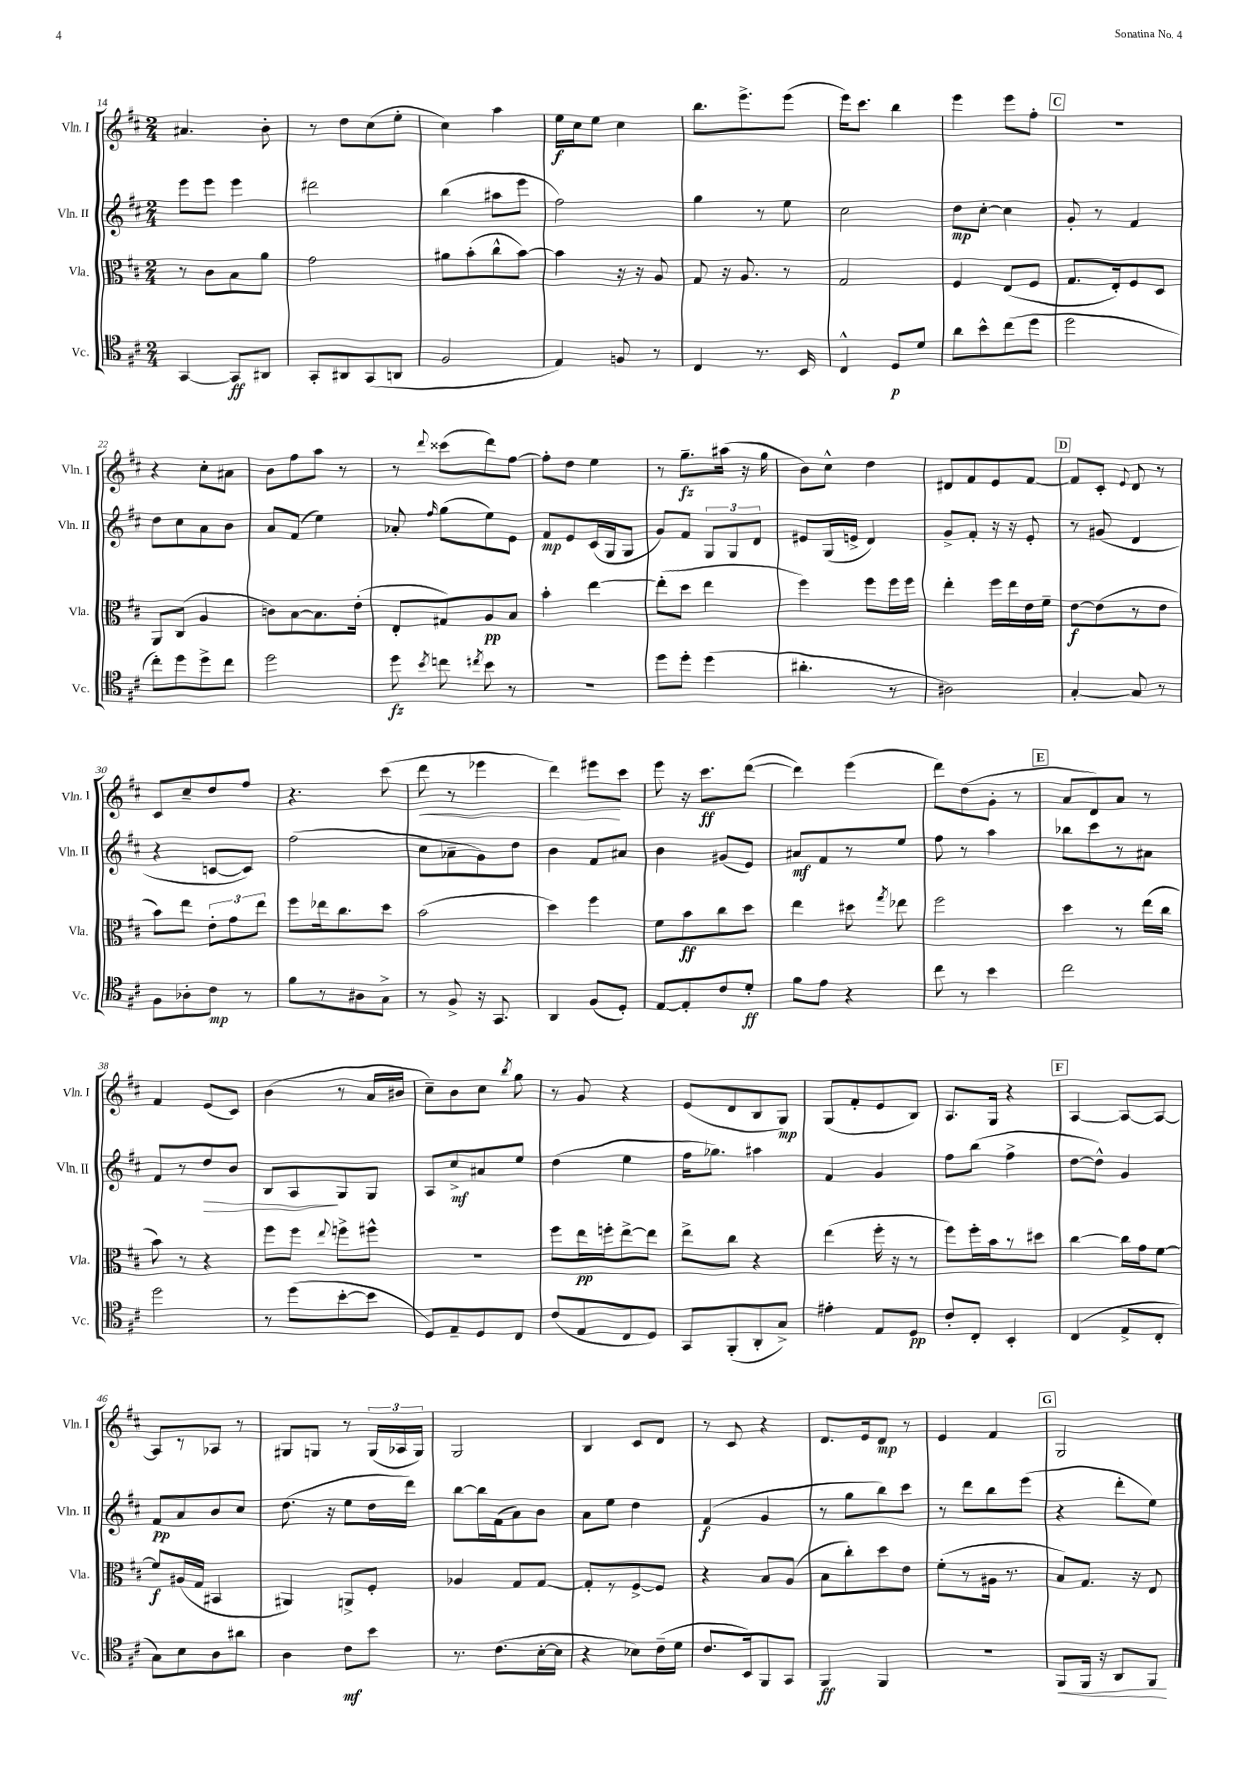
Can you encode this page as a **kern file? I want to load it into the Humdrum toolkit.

**kern	**kern	**kern	**kern
*staff4	*staff3	*staff2	*staff1
*clefC4	*clefC3	*clefG2	*clefG2
*k[f#c#]	*k[f#c#]	*k[f#c#]	*k[f#c#]
*M2/4	*M2/4	*M2/4	*M2/4
[4GG	8r	8eee	4.a#
.	8c#	8eee	.
8GG]	8B	4eee	.
8AA#	8a	.	8b'
=	=	=	=
8GG'	2g	2ddd#	8r
8AA#	.	.	8dd
(8GG	.	.	(8cc#
8AA	.	.	8ee'
=	=	=	=
2F#	8a#	(4bb	4cc#)
.	(8b'	.	.
.	8cc#^^	8aa#	4aa
.	[8b)	8eee	.
=	=	=	=
4E)	4b]	2ff#)	16ee
.	.	.	16cc#
.	.	.	8ee
8F	16r	.	4cc#
.	16r	.	.
8r	8A	.	.
=	=	=	=
4C#	8G	4gg	8.bb
.	16r	.	.
.	8.A	.	8.eee^
8.r	.	8r	.
.	8r	8ee	(8eee
16BB	.	.	.
=	=	=	=
4C#^^	2G	2cc#	16eee)
.	.	.	8.ccc#
8D	.	.	4bb
8d	.	.	.
=	=	=	=
8a	4F#	8dd	4eee
8b^^	.	[8cc#'	.
(8cc#	(8E	4cc#]	8eee
8dd	8F#	.	8ff#'
=	=	=	=
2dd	8.G	8g'	2r
.	.	8r	.
.	16E')	.	.
.	8F#	4f#	.
.	8D	.	.
=	=	=	=
8cc#')	8AA	8dd	4r
8dd	(8C#	8cc#	.
8dd^	4A	8a	8cc#'
8cc#	.	8b	8a#
=	=	=	=
2dd	8c)	8a	8b
.	[8B	(8f#	8ff#
.	8.B]	4ee)	8aa
.	.	.	8r
.	(16e'	.	.
=	=	=	=
8dd	8E'	8a-'	8r
8qb	.	16qqff#	8qqddd
8cc	8G#)	(8gg	(8ccc##
8qcc#	.	.	.
8b	8A	8ee)	8ddd)
8r	8B	8e	[8ff#
=	=	=	=
2r	4b'	8f#	8ff#']
.	.	8e	8dd
.	[4ee	(16c#	4ee
.	.	16G	.
.	.	8G	.
=	=	=	=
8dd	(8ee']	8g)	8r
8dd'	8dd	8f#	8.gg~
(4dd	4ee	12G	.
.	.	.	(16aa#
.	.	12G	.
.	.	.	16r
.	.	12d	.
.	.	.	16gg
=	=	=	=
4.a#'	4ff#)	8e#	8b)
.	.	(16G	8cc#^^
.	.	16e^	.
.	8ff#	4d)	4dd
8r	16ff#	.	.
.	16ff#	.	.
=	=	=	=
2A#)	4ee'	8g^	8d#
.	.	8f#'	8f#
.	16ff#	16r	8e
.	16ee	16r	.
.	16e	8e'	[8f#
.	16f#~	.	.
=	=	=	=
[4G'	[8e	8r	8f#]
.	(8e]	(8g#	8c#'
.	.	.	8qqe
8G]	8r	4d	8d
8r	8e	.	8r
=	=	=	=
8F#	8b)	4r	8c#
8A-'	8ee	.	8cc#~
8c#	12e'	[8c	8dd
.	12g	.	.
8r	.	8c])	8ff#
.	12ee	.	.
=	=	=	=
8f#	8ff#	(2ff#	4.r
8r	16ee-	.	.
.	8.cc#	.	.
8A#	.	.	.
8G^	8dd	.	(8ccc#
=	=	=	=
8r	(2b	8cc#	8ddd
8F#^	.	8a-~	8r
16r	.	8g)	4eee-
8.GG	.	.	.
.	.	8dd	.
=	=	=	=
4AA	4dd)	4b	4ddd)
(8F#	4ff#	8f#	8eee#
8D')	.	8a#	8ccc#
=	=	=	=
[8E	8f#	4b	8eee
8E']	8b	.	16r
.	.	.	8.ccc#
8c#	8cc#	(8g#	.
8d'	8dd	8e)	([8ddd
=	=	=	=
8f#	4ee	8a#	4ddd])
8e	.	8f#	.
4r	8dd#	8r	(4eee
.	8qgg	.	.
.	8ee-	8ee	.
=	=	=	=
8cc#	2ff#	8ff#	8ddd)
8r	.	8r	(8dd
4b	.	4aa	8g'
.	.	.	8r
=	=	=	=
2cc#	4dd	8bb-	8a
.	.	8ccc#	8d)
.	8r	8r	8a
.	(16ee	8a#	8r
.	16cc#	.	.
=	=	=	=
2dd	8b)	8f#	4f#
.	8r	8r	.
.	4r	8dd	(8e
.	.	8b	8c#)
=	=	=	=
8r	8ff#	8B	(4b
(8dd	8ff#	8A	.
.	8qqee	.	.
[8b'	8ff^	8G	8r
8b]	8ff#^^	8G	16a
.	.	.	16b#
=	=	=	=
8D)	2r	8A	8cc#~)
8E~	.	8cc#^	8b
8D	.	8a#	8cc#
.	.	.	8qbb
8C#	.	8ee	8gg
=	=	=	=
(8c#	8ff#	(4dd	8r
8E	16ee	.	8g
.	16ff'	.	.
8C#	[8ee^	4ee	4r
8D)	8ee]	.	.
=	=	=	=
8GG	8ee^	16ff#	(8e
.	.	8.gg-)	.
(8FF#'	8cc#	.	8d
8AA'	4r	4aa#	8B
8G^)	.	.	8G)
=	=	=	=
4e#'	(4ee	4f#	(8G
.	.	.	8f#'
8E	16ff#'	4g	8e
.	16r	.	.
8D	8r	.	8B)
=	=	=	=
8c#'	8ff#)	8ff#	8.A
8C#'	16ff#'	(8bb	.
.	16b	.	16G
4BB'	8r	4ff#^	4r
.	8dd#	.	.
=	=	=	=
(4C#	[4cc#	[8dd	[4A
.	.	8dd^^])	.
8E^	16cc#]	4g	8A_
.	16g	.	.
8C#'	[8f#	.	8A_
=	=	=	=
8G)	8f#]	8f#	8A]
8B	(16A#	8a	8r
.	16G	.	.
8A	4BB#	8b	8A-
8a#	.	8cc#	8r
=	=	=	=
4A	4AA#)	(8.dd	8G#
.	.	.	8G
.	.	16r	.
8c#	8AA^	8ee	8r
8b	8F#'	16dd	(24G
.	.	.	24A-
.	.	16ddd)	.
.	.	.	24G)
=	=	=	=
8.r	4A-	[8bb	2G
.	.	16bb]	.
(8.c#	.	(16f#	.
.	8G	8a)	.
[16B'	[8G	8b	.
16B]	.	.	.
=	=	=	=
4r	8G']	8a	4B
.	8r	8ee	.
8B-)	[8F#^	4dd	8c#
(16c#~	8F#]	.	8d
16d	.	.	.
=	=	=	=
8.c#	4r	(4f#	8r
.	.	.	8c#
16BB)	.	.	.
8FF#	8B	4g	4r
8GG	(8A	.	.
=	=	=	=
4FF#	8B	8r	8.d
.	8cc#')	8gg	.
.	.	.	16e
4FF#	8dd	8bb)	8d
.	8e	8ccc#	8r
=	=	=	=
2r	(8f#'	8r	4e
.	8r	8ddd	.
.	16A#	8bb	4f#
.	8.r	.	.
.	.	(8eee	.
=	=	=	=
8FF#	8B)	4r	2G
16FF#	8.G	.	.
16r	.	.	.
8AA	.	8ddd'	.
.	16r	.	.
8FF#	8E	8ee)	.
==	==	==	==
*-	*-	*-	*-
